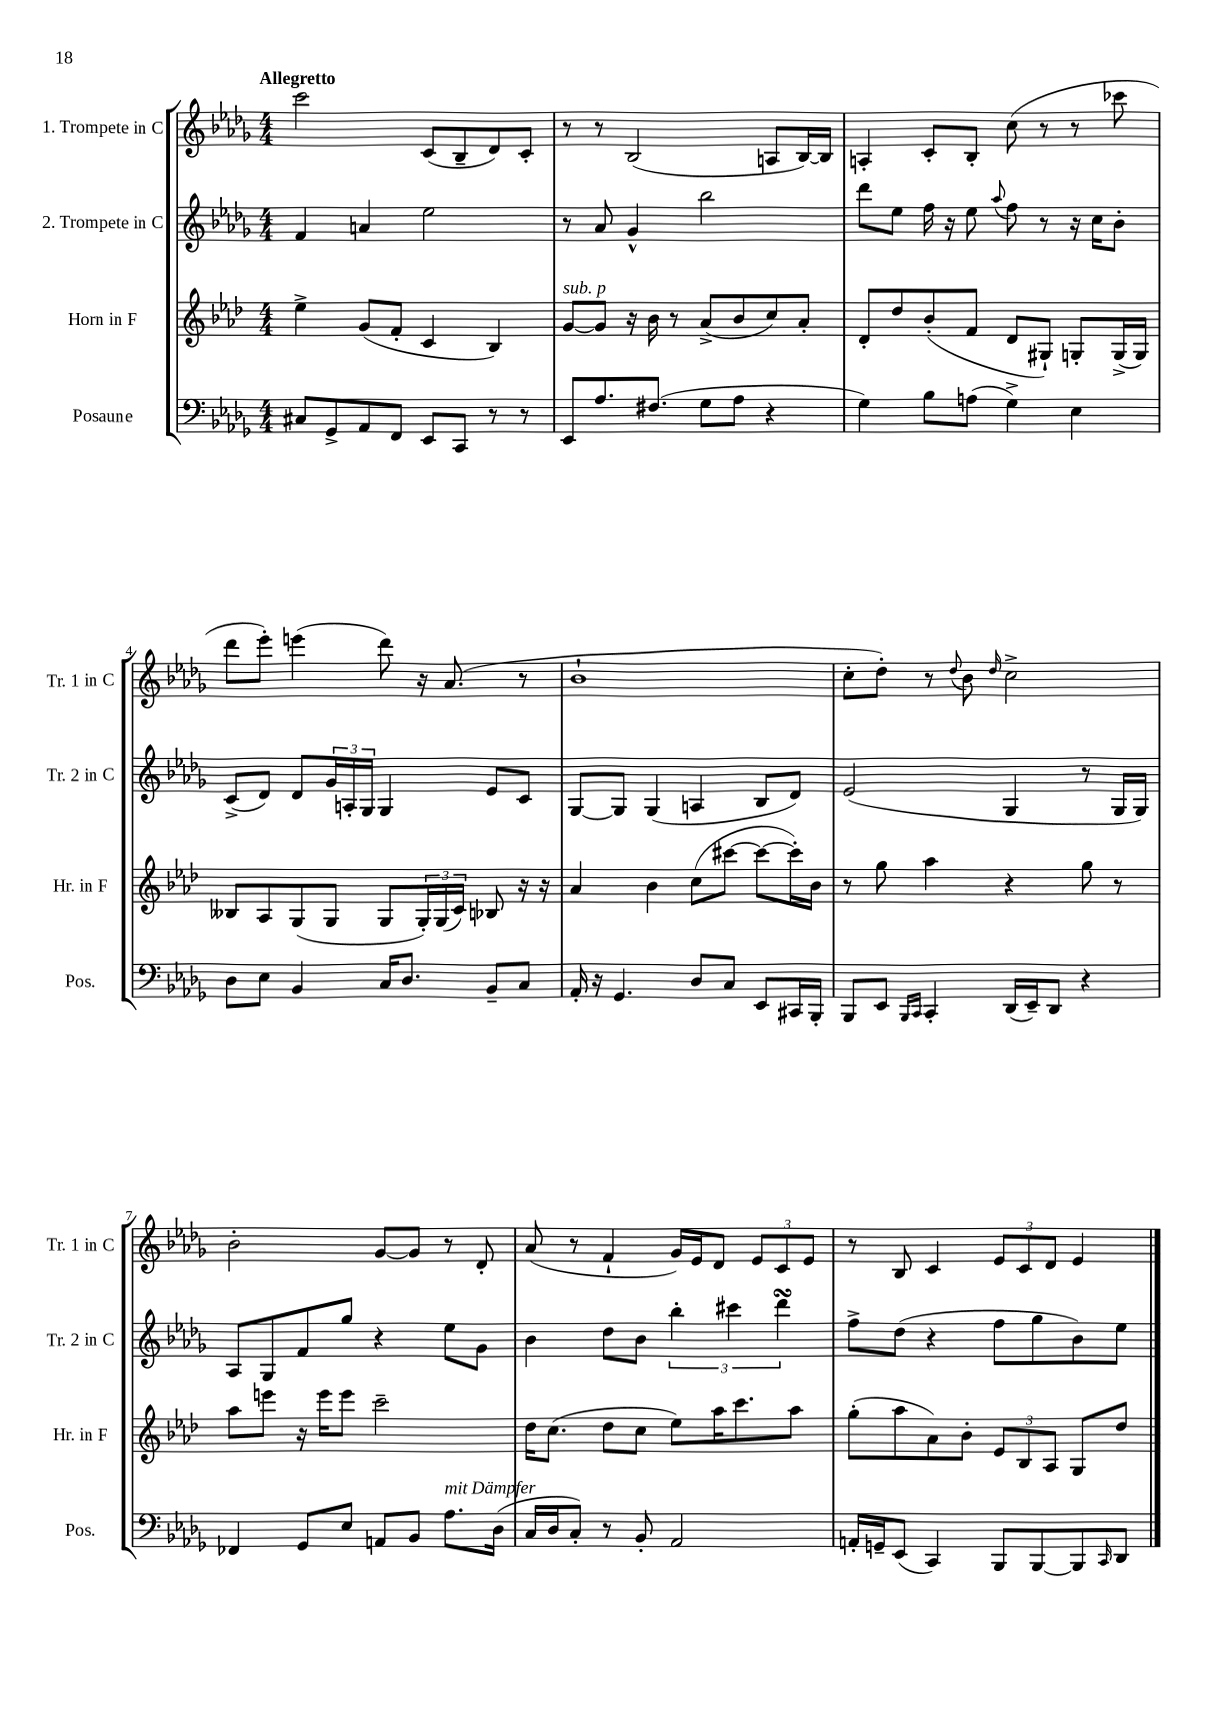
<<
\new StaffGroup <<
\new Staff = "s0" \with { instrumentName = "1. Trompete in C" shortInstrumentName = "Tr. 1 in C" } {
    \clef treble \key des \major \numericTimeSignature \time 4/4 \tempo "Allegretto"
    c'''2 c'8( bes8-- des'8) c'8-. |
    r8 r8 bes2( a8 bes16~) bes16 |
    a4-. c'8-. bes8-. c''8( r8 r8 ces'''8 |
    des'''8 ees'''8-.) e'''4( des'''8) r16 aes'8.( r8 |
    bes'1-! |
    c''8-. des''8-.) r8 \appoggiatura { des''8 } bes'8 \grace { des''16 } c''2-> |
    bes'2-. ges'8~ ges'8 r8 des'8-. |
    aes'8( r8 f'4-! ges'16) ees'16 des'8 \tuplet 3/2 { ees'8 c'8 ees'8 } |
    r8 bes8 c'4 \tuplet 3/2 { ees'8 c'8 des'8 } ees'4 \bar "|." |
}
\new Staff = "s1" \with { instrumentName = "2. Trompete in C" shortInstrumentName = "Tr. 2 in C" } {
    \clef treble \key des \major \numericTimeSignature \time 4/4
    f'4 a'4 ees''2 |
    r8 aes'8 ges'4-^ bes''2 |
    des'''8 ees''8 f''16 r16 ees''8 \appoggiatura { aes''8 } f''8 r8 r16 c''16 bes'8-. |
    c'8->( des'8) des'8 \tuplet 3/2 { ges'16 a16-. ges16 } ges4 ees'8 c'8 |
    ges8~ ges8 ges4( a4 bes8 des'8) |
    ees'2( ges4 r8 ges16 ges16) |
    aes8 ges8 f'8 ges''8 r4 ees''8 ges'8 |
    bes'4 des''8 bes'8 \tuplet 3/2 { bes''4-. cis'''4 des'''4\turn } |
    f''8-> des''8( r4 f''8 ges''8 bes'8) ees''8 \bar "|." |
}
\new Staff = "s2" \with { instrumentName = "Horn in F" shortInstrumentName = "Hr. in F" } {
    \clef treble \key aes \major \numericTimeSignature \time 4/4
    ees''4-> g'8( f'8-. c'4 bes4) |
    g'8~^\markup { \italic "sub. p" } g'8 r16 bes'16 r8 aes'8->( bes'8 c''8) aes'8-. |
    des'8-. des''8 bes'8-.( f'8 des'8 gis8-!) g8-. g16->( g16) |
    beses8 aes8 g8( g8 g8 \tuplet 3/2 { g16-.) g16( c'16) } bes8 r16 r16 |
    aes'4 bes'4 c''8( cis'''8~ cis'''8~ cis'''16-.) bes'16 |
    r8 g''8 aes''4 r4 g''8 r8 |
    aes''8 e'''8 r16 e'''16 e'''8 c'''2-- |
    des''16 c''8.( des''8 c''8 ees''8) aes''16 c'''8. aes''8 |
    g''8-.( aes''8 aes'8) bes'8-. \tuplet 3/2 { ees'8 bes8 aes8 } g8 des''8 \bar "|." |
}
\new Staff = "s3" \with { instrumentName = "Posaune" shortInstrumentName = "Pos." } {
    \clef bass \key des \major \numericTimeSignature \time 4/4
    cis8 ges,8-> aes,8 f,8 ees,8 c,8 r8 r8 |
    ees,8 aes8. fis8.( ges8 aes8 r4 |
    ges4) bes8 a8( ges4->) ees4 |
    des8 ees8 bes,4 c16 des8. bes,8-- c8 |
    aes,16-. r16 ges,4. des8 c8 ees,8 cis,16 bes,,16-. |
    bes,,8 ees,8 \grace { bes,,16 c,16 } c,4-. des,16( ees,16--) des,8 r4 |
    fes,4 ges,8 ees8 a,8 bes,8 aes8.^\markup { \italic "mit Dämpfer" } des16( |
    c16 des16 c8-.) r8 bes,8-. aes,2 |
    a,16-. g,16-- ees,8( c,4) bes,,8 bes,,8~ bes,,8 \grace { c,16 } des,8 \bar "|." |
}
>>
>>
